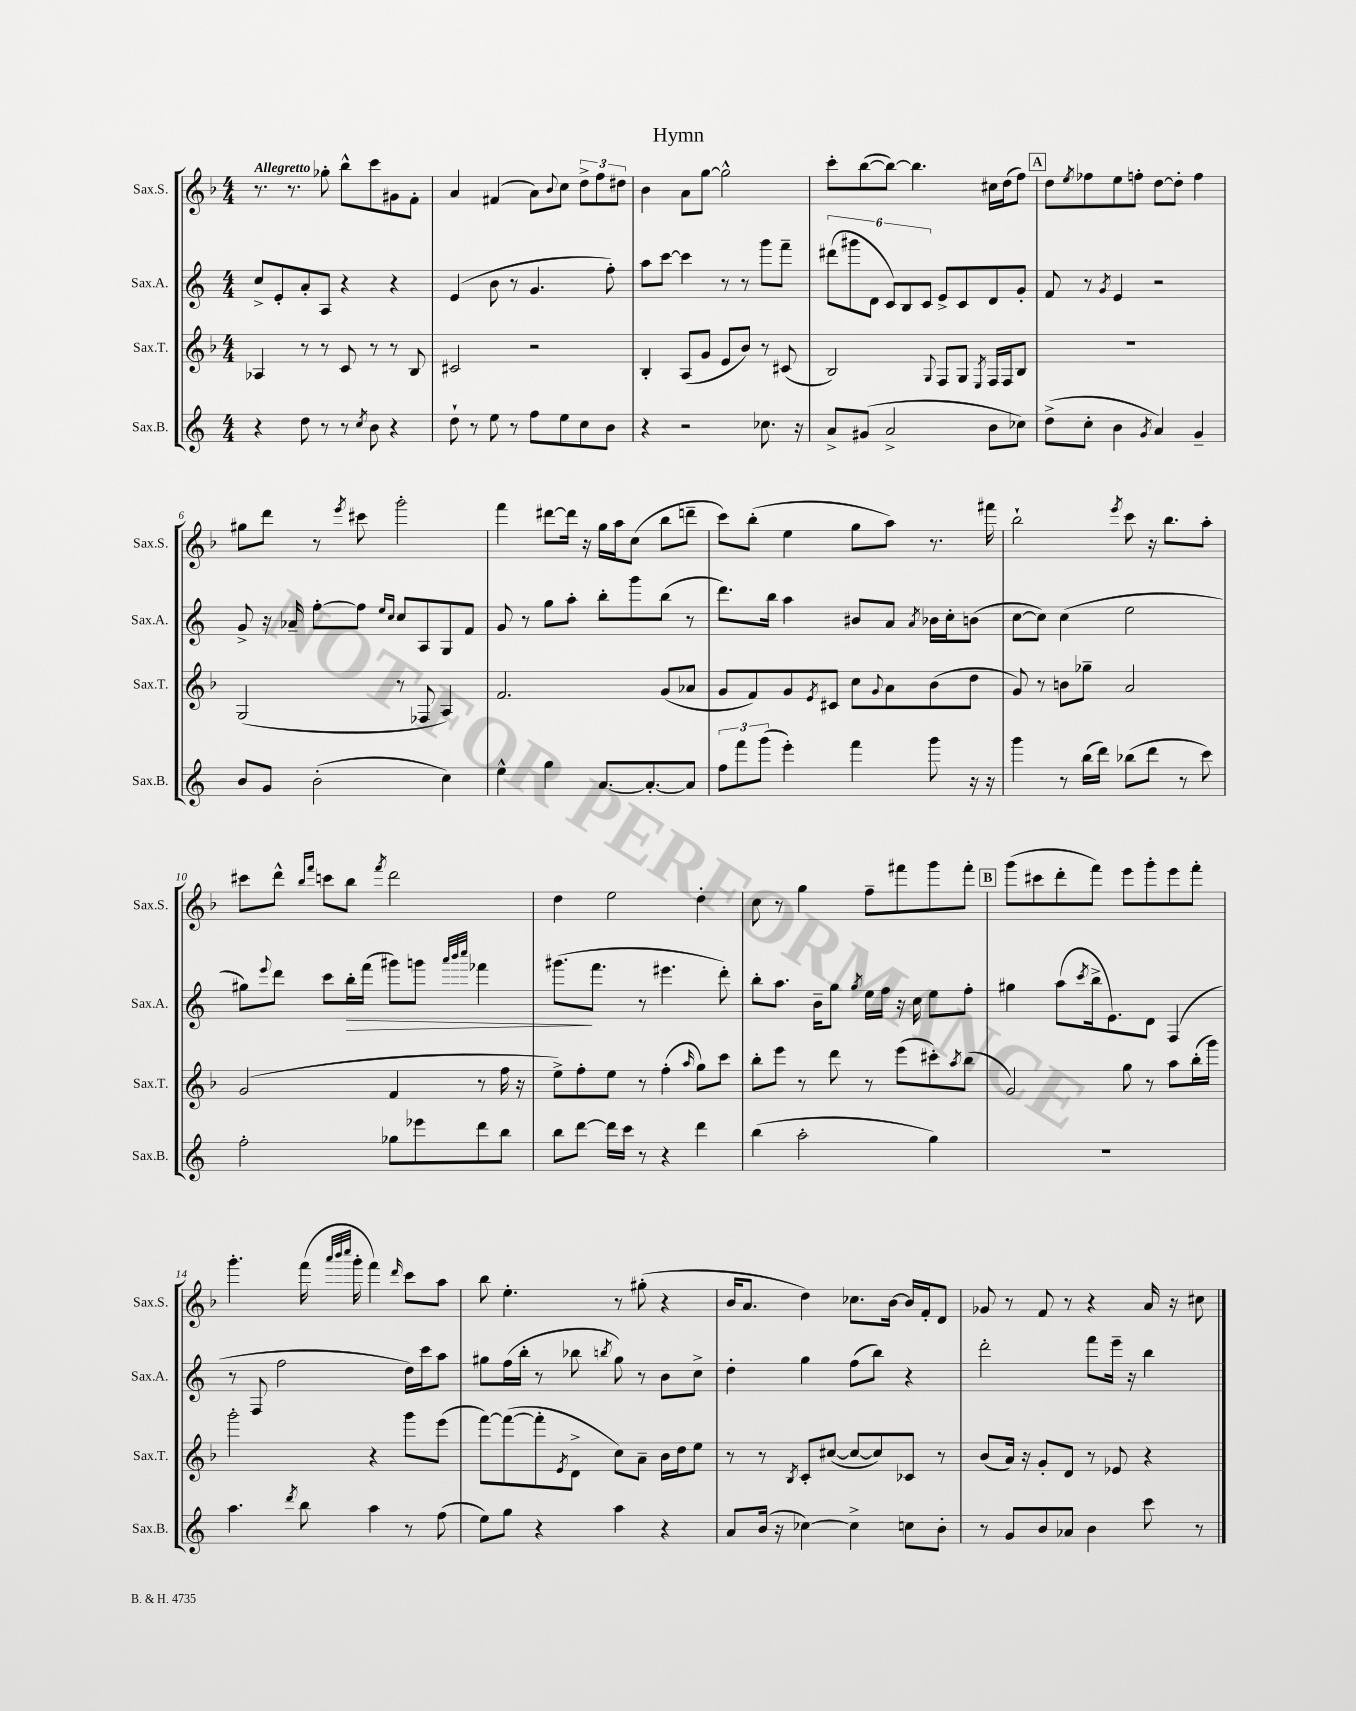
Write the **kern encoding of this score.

**kern	**kern	**kern	**kern
*staff4	*staff3	*staff2	*staff1
*clefG2	*clefG2	*clefG2	*clefG2
*k[]	*k[b-]	*k[]	*k[b-]
*M4/4	*M4/4	*M4/4	*M4/4
4r	4A-	8cc^	8.r
.	.	8e'	.
.	.	.	8.r
8dd	8r	8a'	.
8r	8r	8A	8gg-'
8r	8c	4r	8bb-^^
8qcc	.	.	.
8b	8r	.	8ccc
4r	8r	4r	8g#
.	8B-	.	8f'
=	=	=	=
8dd`	2c#	(4e	4a
8r	.	.	.
8ee	.	8b	(4f#
8r	.	8r	.
8ff	2r	4.g	8a)
.	.	.	8qqb-
8ee	.	.	8cc
8cc	.	.	12dd^
.	.	.	12ff
8b	.	8ff')	.
.	.	.	12dd#
=	=	=	=
4r	4B-'	8aa	4b-
.	.	[8ccc	.
2r	(8A	4ccc]	8a
.	8g	.	[8gg
.	8e	8r	2gg^^]
.	8b-)	8r	.
8.cc-	8r	8ggg	.
.	(8c#	8fff~	.
16r	.	.	.
=	=	=	=
8a^	2B-)	(12ddd#	8ccc'
.	.	12ggg#	.
(8g#	.	.	([8bb-
.	.	12d	.
2a^	.	12c)	8bb-_)
.	.	12B	.
.	.	.	4.bb-]
.	.	12c	.
.	8qqG	.	.
.	8F	8e^	.
.	8G	8c	.
.	8qE	.	.
8b	16F	8d	16cc#
.	16F	.	(16dd
8cc-)	8B-	8g'	8ff)
=	=	=	=
(8dd^	1r	8f	8dd
.	.	.	8qee
8cc'	.	8r	8ff-
.	.	8qg	.
4b	.	4e	8ee
.	.	.	8ff'
8qg	.	.	.
4a)	.	2r	[8dd
.	.	.	8dd']
4g~	.	.	4ff
=	=	=	=
8b	(2G	8g^	8gg#
8g	.	16r	8ddd
.	.	16a-~	.
(2b'	.	[8ff'	8r
.	.	.	8qeee
.	.	8ff]	8ccc#
.	.	16qqee	.
.	.	16qqcc	.
.	8r	8cc	2ggg'
.	8F-	8A	.
4cc)	4A)	8G	.
.	.	8f	.
=	=	=	=
4ee^^	2.f	8g	4fff
.	.	8r	.
4gg	.	8gg	[8ddd#
.	.	8aa'	16ddd#]
.	.	.	16r
[8.a	.	8bb'	16gg
.	.	.	16aa
.	.	8ggg	(8cc
8.a'_	.	.	.
.	(8g	(8bb	8bb-
8a]	8a-	8r	8ddd~
=	=	=	=
12ff	8g	8.ddd)	8ccc)
12fff	.	.	.
.	8f)	.	(8bb-'
(12ggg	.	.	.
.	.	16bb	.
4eee')	8g	4aa	4ee
.	8qe	.	.
.	8c#	.	.
4fff	8cc	8b#	8gg
.	8qqg	.	.
.	8a	8a	8aa)
.	.	8qa	.
8ggg	(8b-	16b-	8.r
.	.	16cc'	.
16r	8dd	(8b	.
16r	.	.	16fff#
=	=	=	=
4ggg	8g)	[8cc	2bb-`
.	8r	8cc])	.
8r	8b	(4cc	.
(16bb	8gg-~	.	.
16ddd)	.	.	.
.	.	.	8qeee
(8bb-	2a	2ee	8ccc
8ddd	.	.	16r
.	.	.	8.bb-
8r	.	.	.
8ccc)	.	.	8aa'
=	=	=	=
2ff'	(2g	8gg#)	8ccc#
.	.	8qqeee	.
.	.	8ddd	8ddd^^
.	.	.	16qqbb-
.	.	.	16qqfff
.	.	8ccc	8ccc
.	.	16bb'	8bb-
.	.	(16fff	.
.	.	.	8qfff
8gg-	4f	8ggg#)	2ddd
8eee-	.	8ggg	.
.	.	32qqaaa	.
.	.	32qqbbb	.
.	.	32qqcccc	.
8ddd	8r	4fff-	.
8bb	16ff	.	.
.	16r	.	.
=	=	=	=
8bb	8ee^)	(8.ggg#	4dd
[8ddd	8ff'	.	.
.	.	8.fff	.
16ddd]	8ee	.	2ee
16ccc	.	.	.
8r	8r	8r	.
4r	(4ff'	4.eee#	.
.	16qqaa	.	.
4ddd	8gg)	.	4dd'
.	8ccc	8ddd')	.
=	=	=	=
(4bb	8bb-'	8bb'	8cc
.	8eee	8.aa	8r
2aa'	8r	.	4gg
.	.	16b~	.
.	8ddd	8gg	.
.	.	8qgg	.
.	8r	16ee	8ff~
.	.	16ff	.
.	(8eee	16r	8fff#
.	.	16cc	.
4gg)	8ccc#')	8ee	8ggg
.	8qaa	.	.
.	(8bb-	8ff'	8fff#'
=	=	=	=
1r	2g)	4gg#	(8ggg
.	.	.	8ccc#
.	.	(8aa	8ddd'
.	.	8qccc	.
.	.	16bb^	8fff)
.	.	8.e)	.
.	8gg	.	8eee
.	8r	8d	8ggg'
.	8aa	(4F	8eee
.	(16bb-'	.	8fff'
.	16ggg)	.	.
=	=	=	=
4.aa	2ggg'	8r	4.ggg'
.	.	8F	.
.	.	2ff	.
8qddd	.	.	.
8bb	.	.	(16fff
.	.	.	32qqaaa
.	.	.	32qqbbb-
.	.	.	32qqcccc
.	.	.	16ggg'
4aa	4r	.	4fff)
.	.	.	16qqddd
8r	8ggg	16dd)	8ccc
.	.	16ccc	.
(8ff	(8eee	8aa	8aa
=	=	=	=
8ee)	[8fff)	8gg#	8bb-
8gg	(8fff_	(16ff	4.ee'
.	.	16bb'	.
4r	8fff']	8r	.
.	8qe	.	.
.	8d^	8bb-	.
.	.	8qbb	.
4aa	8cc)	8gg#)	8r
.	8a~	8r	(8gg#'
4r	16b-	8b	4r
.	16dd	.	.
.	8ee	8cc^	.
=	=	=	=
8a	8r	4dd'	16b-
.	.	.	8.a
(16b	8r	.	.
16r	.	.	.
.	8qB-	.	.
[4cc-)	8c'	4gg	4dd)
.	([8cc#	.	.
4cc-^]	8cc#_	(8ff	8.cc-
.	8cc#])	8bb)	.
.	.	.	[16b-
8cc	8c-	4r	16b-]
.	.	.	16f'
8b'	8r	.	8d
=	=	=	=
8r	(8b-	2ddd'	8g-
8g	16a)	.	8r
.	16r	.	.
8b	8g'	.	8f
8a-	8d	.	8r
4b	8r	8fff	4r
.	8e-	16eee~	.
.	.	16r	.
8ccc	4r	4bb	16a
.	.	.	16r
8r	.	.	8cc#
==	==	==	==
*-	*-	*-	*-
